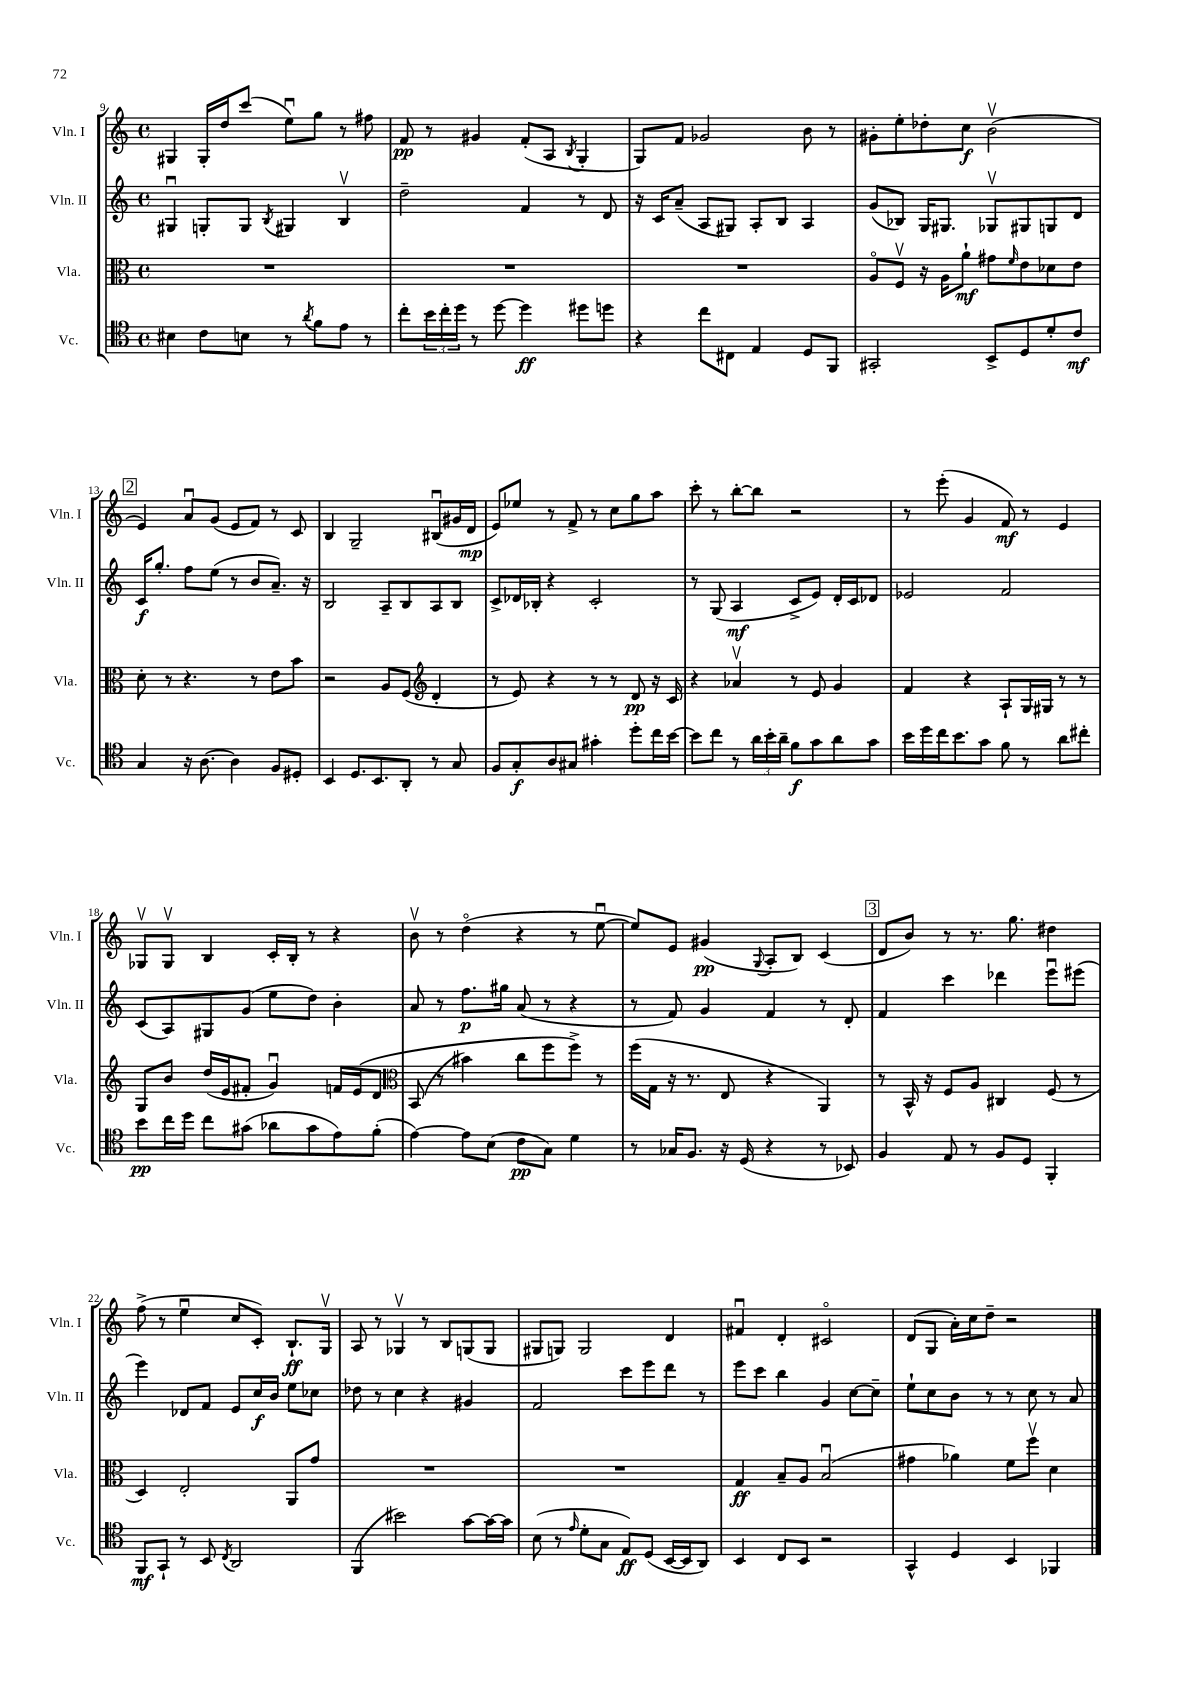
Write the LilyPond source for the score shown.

<<
\new StaffGroup <<
\new Staff = "s0" \with { instrumentName = "Vln. I" shortInstrumentName = "Vln. I" } {
    \clef treble \key c \major \defaultTimeSignature \time 4/4
    gis4 gis16-. d''16 c'''8( e''8\downbow) g''8 r8 fis''8 |
    f'8\pp r8 gis'4 f'8-.( a8 \acciaccatura { b8 } g4-. |
    g8) f'8 ges'2 b'8 r8 |
    gis'8-. e''8-. des''8-. c''8\f b'2\upbow( |
    \mark \markup { \box "2" } e'4) a'8\downbow g'8( e'8 f'8) r8 c'8 |
    b4 g2-- bis8\downbow( gis'16 d'16\mp |
    e'8) ees''8 r8 f'8-> r8 c''8 g''8 a''8 |
    c'''8-. r8 b''8~-. b''8 r2 |
    r8 e'''8-.( g'4 f'8\mf) r8 e'4 |
    ges8\upbow ges8\upbow b4 c'16-. b16-. r8 r4 |
    b'8\upbow r8 d''4\flageolet( r4 r8 e''8~\downbow |
    e''8) e'8 gis'4\pp( \appoggiatura { g8 } a8-. b8) c'4( |
    \mark \markup { \box "3" } d'8 b'8) r8 r8. g''8. dis''4 |
    f''8->( r8 e''4\downbow c''8 c'8-.) b8.-!\ff g16\upbow |
    a8 r8 ges4\upbow r8 b8 g8( g8 |
    gis8 g8) g2 d'4 |
    fis'4\downbow d'4-. cis'2\flageolet |
    d'8( g8 a'16-.) c''16 d''8-- r2 \bar "|." |
}
\new Staff = "s1" \with { instrumentName = "Vln. II" shortInstrumentName = "Vln. II" } {
    \clef treble \key c \major \defaultTimeSignature \time 4/4
    gis4\downbow g8-. g8 \acciaccatura { b8 } gis4 b4\upbow |
    d''2-- f'4 r8 d'8 |
    r16 c'16 a'8--( a8 gis8) a8-. b8 a4 |
    g'8( bes8) g16 gis8. ges8\upbow gis8 g8 d'8 |
    \mark \markup { \box "2" } c'16\f g''8.-. f''8 e''8( r8 b'8 a'8.--) r16 |
    b2 a8-- b8 a8 b8 |
    c'8-> des'16 bes16-. r4 c'2-. |
    r8 g8( a4\mf c'8-> e'8) d'16-. c'16 des'8 |
    ees'2 f'2 |
    c'8( a8) gis8 g'8( e''8 d''8) b'4-. |
    a'8 r8 f''8.\p gis''16 a'8( r8 r4 |
    r8 f'8) g'4 f'4 r8 d'8-. |
    \mark \markup { \box "3" } f'4 c'''4 des'''4 e'''8\downbow eis'''8( |
    e'''4) des'8 f'8 e'8 c''16\f b'16 e''8 ces''8 |
    des''8 r8 c''4 r4 gis'4 |
    f'2 c'''8 e'''8 d'''8 r8 |
    e'''8 c'''8 b''4 g'4 c''8~ c''8-- |
    e''8-! c''8 b'8 r8 r8 c''8 r8 a'8 \bar "|." |
}
\new Staff = "s2" \with { instrumentName = "Vla." shortInstrumentName = "Vla." } {
    \clef alto \key c \major \defaultTimeSignature \time 4/4
    R1 |
    R1 |
    R1 |
    a8\flageolet f8\upbow r16 a16 a'8-!\mf gis'8 \grace { f'16 } e'8 des'8 e'8 |
    \mark \markup { \box "2" } d'8-. r8 r4. r8 e'8 b'8 |
    r2 a8 f8( \clef treble d'4-. |
    r8 e'8) r4 r8 r8 d'8\pp r16 c'16 |
    r4 aes'4\upbow r8 e'8 g'4 |
    f'4 r4 a8-! g16 gis16 r8 r8 |
    g8 b'8 d''16( e'16 fis'8-. g'4\downbow) f'16 e'16\( d'8 |
    \clef alto b,8( r8 bis'4) c''8 f''8 f''8->\) r8 |
    f''16( g16 r16 r8. e8 r4 a,4) |
    \mark \markup { \box "3" } r8 b,16-^ r16 f8 a8 cis4 f8( r8 |
    d4) e2-. a,8 g'8 |
    R1 |
    R1 |
    g4\ff b8-- a8 b2\downbow( |
    gis'4 aes'4) f'8 f''8\upbow d'4 \bar "|." |
}
\new Staff = "s3" \with { instrumentName = "Vc." shortInstrumentName = "Vc." } {
    \clef tenor \key c \major \defaultTimeSignature \time 4/4
    bis4 c'8 b8 r8 \acciaccatura { a'8 } f'8 e'8 r8 |
    c''8-. \tuplet 3/2 { b'16 c''16-. d''16 } r8 d''8~ d''4\ff dis''8 d''8 |
    r4 c''8 cis8 e4 d8 f,8 |
    gis,2-. b,8-> d8 d'8-. c'8\mf |
    \mark \markup { \box "2" } g4 r16 a8.~ a4 f8 dis8-. |
    b,4 d8. b,8. a,8-. r8 g8 |
    f8 g8-.\f a8 gis8 gis'4-. d''8-. c''16 b'16~ |
    b'8 c''8 r8 \tuplet 3/2 { a'16 b'16-. a'16-- } f'8\f g'8 a'8 g'8 |
    b'16 d''16 c''16 b'8. g'8 f'8 r8 a'8 cis''8-. |
    b'8\pp c''16 d''16 c''8 gis'8( aes'8 gis'8 e'8) f'8-.( |
    e'4~) e'8 b8( c'8\pp g8) d'4 |
    r8 ges16 f8. r16 d16( r4 r8 bes,8) |
    \mark \markup { \box "3" } f4 e8 r8 f8 d8 f,4-. |
    f,8\mf g,8-! r8 b,8 \acciaccatura { c8 } a,2 |
    f,4( bis'2) g'8~ g'16~ g'16 |
    b8( r8 \grace { e'16 } d'8-. g8 e8\ff) d8( b,16~ b,16 a,8) |
    b,4 c8 b,8 r2 |
    g,4-^ d4 b,4 fes,4 \bar "|." |
}
>>
>>
\layout { \context { \Score currentBarNumber = #9 } }
